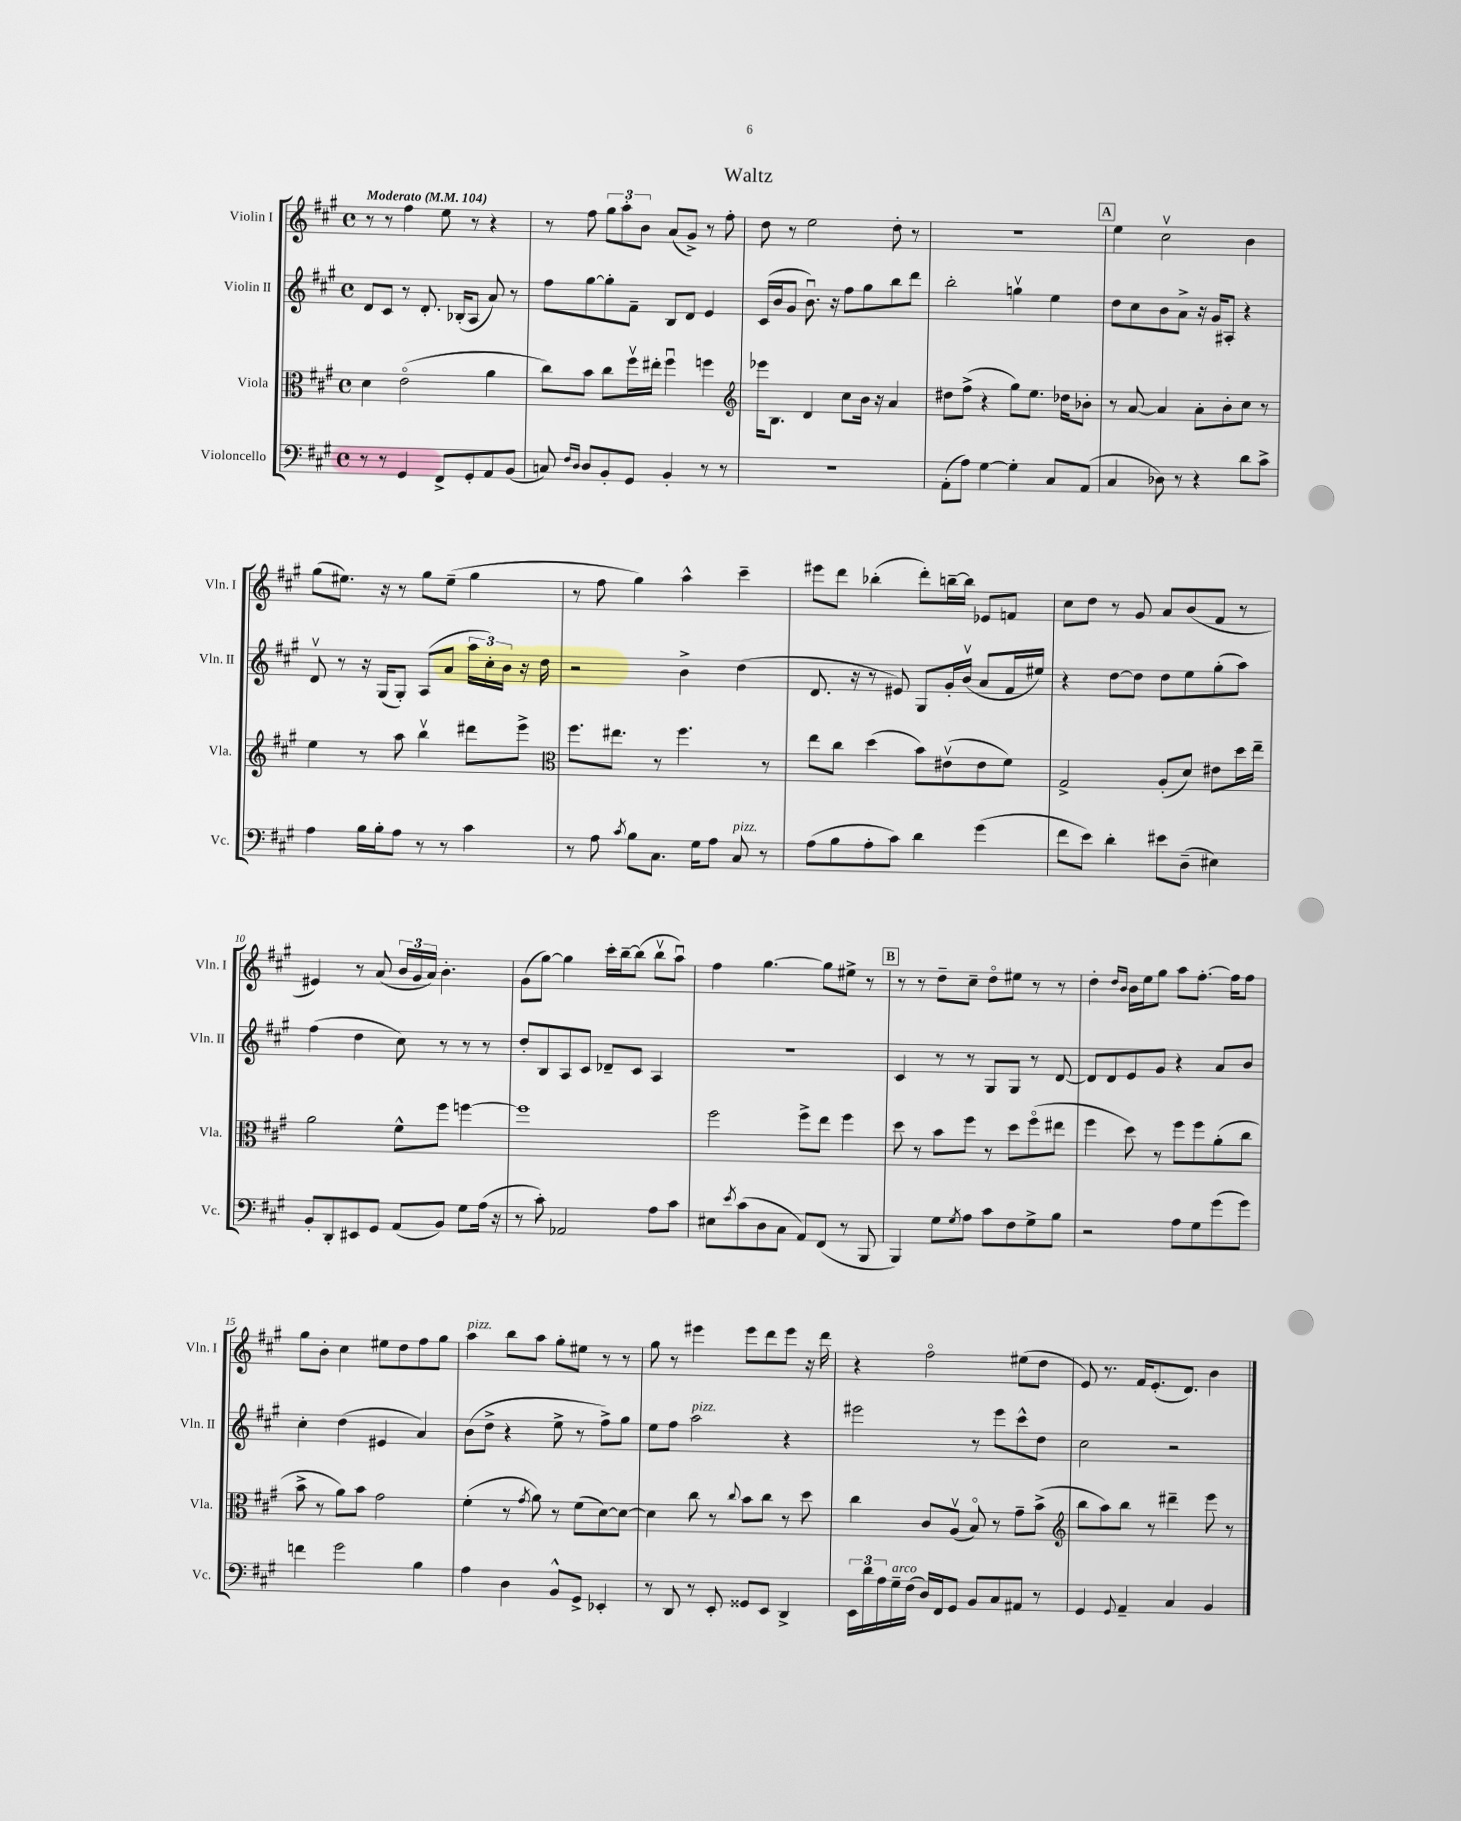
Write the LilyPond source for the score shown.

\header { title = "Waltz" }
<<
\new StaffGroup <<
\new Staff = "s0" \with { instrumentName = "Violin I" shortInstrumentName = "Vln. I" } {
    \clef treble \key a \major \defaultTimeSignature \time 4/4 \tempo "Moderato" 4 = 104
    r8 r8 fis''4 e''8 r8 r4 |
    r8 fis''8 \tuplet 3/2 { gis''8 a''8-. b'8 } a'8( gis'8->) r8 fis''8-. |
    d''8 r8 e''2 d''8-. r8 |
    R1 |
    \mark \markup { \box "A" } e''4 cis''2\upbow b'4 |
    gis''8( eis''8.) r16 r8 gis''8 eis''8--( gis''4 |
    r8 fis''8 gis''4) a''4-^ cis'''4-- |
    eis'''8 d'''8 bes''4-.( d'''8-.) b''16~-- b''16 ees'8 f'8 |
    cis''8 d''8 r8 gis'8 a'8 b'8( fis'8 r8 |
    eis'4) r8 a'8( \tuplet 3/2 { b'16 gis'16 a'16) } b'4.-. |
    gis'8( gis''8~) gis''4 cis'''16-. b''16~-- b''8( b''8\upbow a''8\downbow) |
    fis''4 gis''4.~ gis''8 eis''8-> r8 |
    \mark \markup { \box "B" } r8 r8 d''8-- cis''8-- d''8\flageolet eis''8 r8 r8 |
    d''4-. \grace { d''16 b'16 } b'16 e''16 gis''8 a''8 fis''8.~-. fis''16 fis''8 |
    gis''8 b'8-. cis''4 eis''8 d''8 fis''8 gis''8 |
    a''4^\markup { \italic "pizz." } b''8 a''8 gis''8-. eis''8 r8 r8 |
    gis''8 r8 eis'''4 eis'''8 d'''8 eis'''8 r16 d'''16 |
    r4 fis''2\flageolet eis''8( d''8 |
    e'8) r8. fis'16 e'8.-.( d'8.) b'4 \bar "|." |
}
\new Staff = "s1" \with { instrumentName = "Violin II" shortInstrumentName = "Vln. II" } {
    \clef treble \key a \major \defaultTimeSignature \time 4/4
    d'8 cis'8 r8 d'8.-. bes16-.( a8 a'8) r8 |
    fis''8 gis''8~ gis''8-. fis'8-- b8 d'8 e'4 |
    cis'16( b'16 gis'8 b'8.\downbow) r16 fis''8 gis''8 b''8 d'''8 |
    b''2-. g''4\upbow e''4 |
    \mark \markup { \box "A" } d''8 cis''8 b'8 a'8-> r16 gis'16 ais8-. r4 |
    d'8\upbow r8 r16 gis16( gis8-.) a8( a'8 \tuplet 3/2 { a''16 cis''16-.) b'16 } r16 d''16 |
    r2 b'4-> d''4( |
    d'8. r16 r8 eis'8) gis8 gis'16-. b'16\upbow( a'8 fis'16 eis''16) |
    r4 d''8~ d''8 d''8 e''8 gis''8-.( a''8) |
    fis''4( d''4 cis''8) r8 r8 r8 |
    d''8-. b8 a8 cis'8 des'8-- cis'8 a4 |
    R1 |
    \mark \markup { \box "B" } cis'4 r8 r8 gis8 gis8 r8 d'8~ |
    d'8 d'8 e'8 gis'8 r4 a'8 b'8 |
    cis''4-. d''4( eis'4 a'4) |
    b'8( d''8-> r4 e''8-> r8 fis''8->) gis''8 |
    e''8 fis''8 a''2^\markup { \italic "pizz." } r4 |
    eis'''2 r8 eis'''8 cis'''8-^ d''8 |
    cis''2 r2 \bar "|." |
}
\new Staff = "s2" \with { instrumentName = "Viola" shortInstrumentName = "Vla." } {
    \clef alto \key a \major \defaultTimeSignature \time 4/4
    d'4 e'2\flageolet( a'4 |
    cis''8) b'8 cis''8 fis''16\upbow eis''16-. fis''4\downbow f''4 |
    \clef treble ees'''16 b8. d'4 cis''8 b'16 r16 a'4 |
    dis''8 fis''8->( r4 gis''8) e''8. des''16 bes'8-. |
    \mark \markup { \box "A" } r8 a'8~ a'4 a'8-. b'8-. cis''8 r8 |
    e''4 r8 a''8 b''4\upbow dis'''8 e'''8-> |
    \clef alto fis''8. eis''8. r8 fis''4. r8 |
    e''8 cis''8 d''4( b'8) eis'8\upbow( eis'8 fis'8) |
    gis2-> a8-.( d'8) eis'8 d''16 e''16-- |
    a'2 fis'8-^ fis''8 f''4~ |
    f''1 |
    fis''2 fis''8-> e''8 fis''4 |
    \mark \markup { \box "B" } d''8 r8 b'8 fis''8 r8 d''8 fis''8\flageolet( eis''8 |
    fis''4 d''8) r8 fis''8 fis''8 a'8-.( cis''8 |
    b'8-> r8 a'8) b'8 gis'2 |
    fis'4-.( r8 \acciaccatura { gis'8 } a'8) r8 fis'8( d'8~) d'8~ |
    d'4 cis''8 r8 \appoggiatura { cis''8 } b'8 cis''8 r8 d''8 |
    cis''4 cis'8 a8\upbow( b8\flageolet) r8 gis'8-- b'8->( |
    \clef treble b''8 a''8) b''8 r8 dis'''4-- e'''8 r8 \bar "|." |
}
\new Staff = "s3" \with { instrumentName = "Violoncello" shortInstrumentName = "Vc." } {
    \clef bass \key a \major \defaultTimeSignature \time 4/4
    r8 r8 gis,4 fis,8-> gis,8-. a,8 b,8( |
    c8) \grace { fis16 d16 } d8 b,8-. gis,8 b,4-. r8 r8 |
    R1 |
    a,8-.( a8) gis4~ gis4-. cis8 a,8( |
    \mark \markup { \box "A" } cis4 des8) r8 r4 d'8 cis'8-> |
    a4 b16 b16-. a8 r8 r8 cis'4 |
    r8 a8 \acciaccatura { cis'8 } b8 cis8. gis16 a8 cis8^\markup { \italic "pizz." } r8 |
    a8( b8 a8-. cis'8) d'4 gis'4( |
    fis'8 e'8) d'4-. eis'8 d8--( eis4) |
    b,8-. d,8-. eis,8 gis,8 a,8( b,8) gis8 a16( r16 |
    r8 cis'8-.) aes,2 a8 cis'8 |
    eis8 \acciaccatura { e'8 } cis'8( d8 cis8 a,8) fis,8( r8 b,,8 |
    \mark \markup { \box "B" } b,,4) gis8 \acciaccatura { gis8 } a8 cis'8 fis8 gis8-> b8 |
    r2 a8 gis8 gis'8( gis'8) |
    f'4 gis'2 b4 |
    a4 d4 b,8-^ gis,8-> ees,4-. |
    r8 d,8 r8 e,8-. gisis,8 e,8 d,4-> |
    \tuplet 3/2 { e,16 d'16 a16 } gis16--^\markup { \italic "arco" } fis16( d16) fis,16 gis,8 b,8 cis8 ais,8 r8 |
    gis,4 \appoggiatura { gis,8 } a,4-- cis4 b,4 \bar "|." |
}
>>
>>
\layout { \context { \Score \override BarNumber.break-visibility = ##(#f #t #t) barNumberVisibility = #(every-nth-bar-number-visible 5) } }
